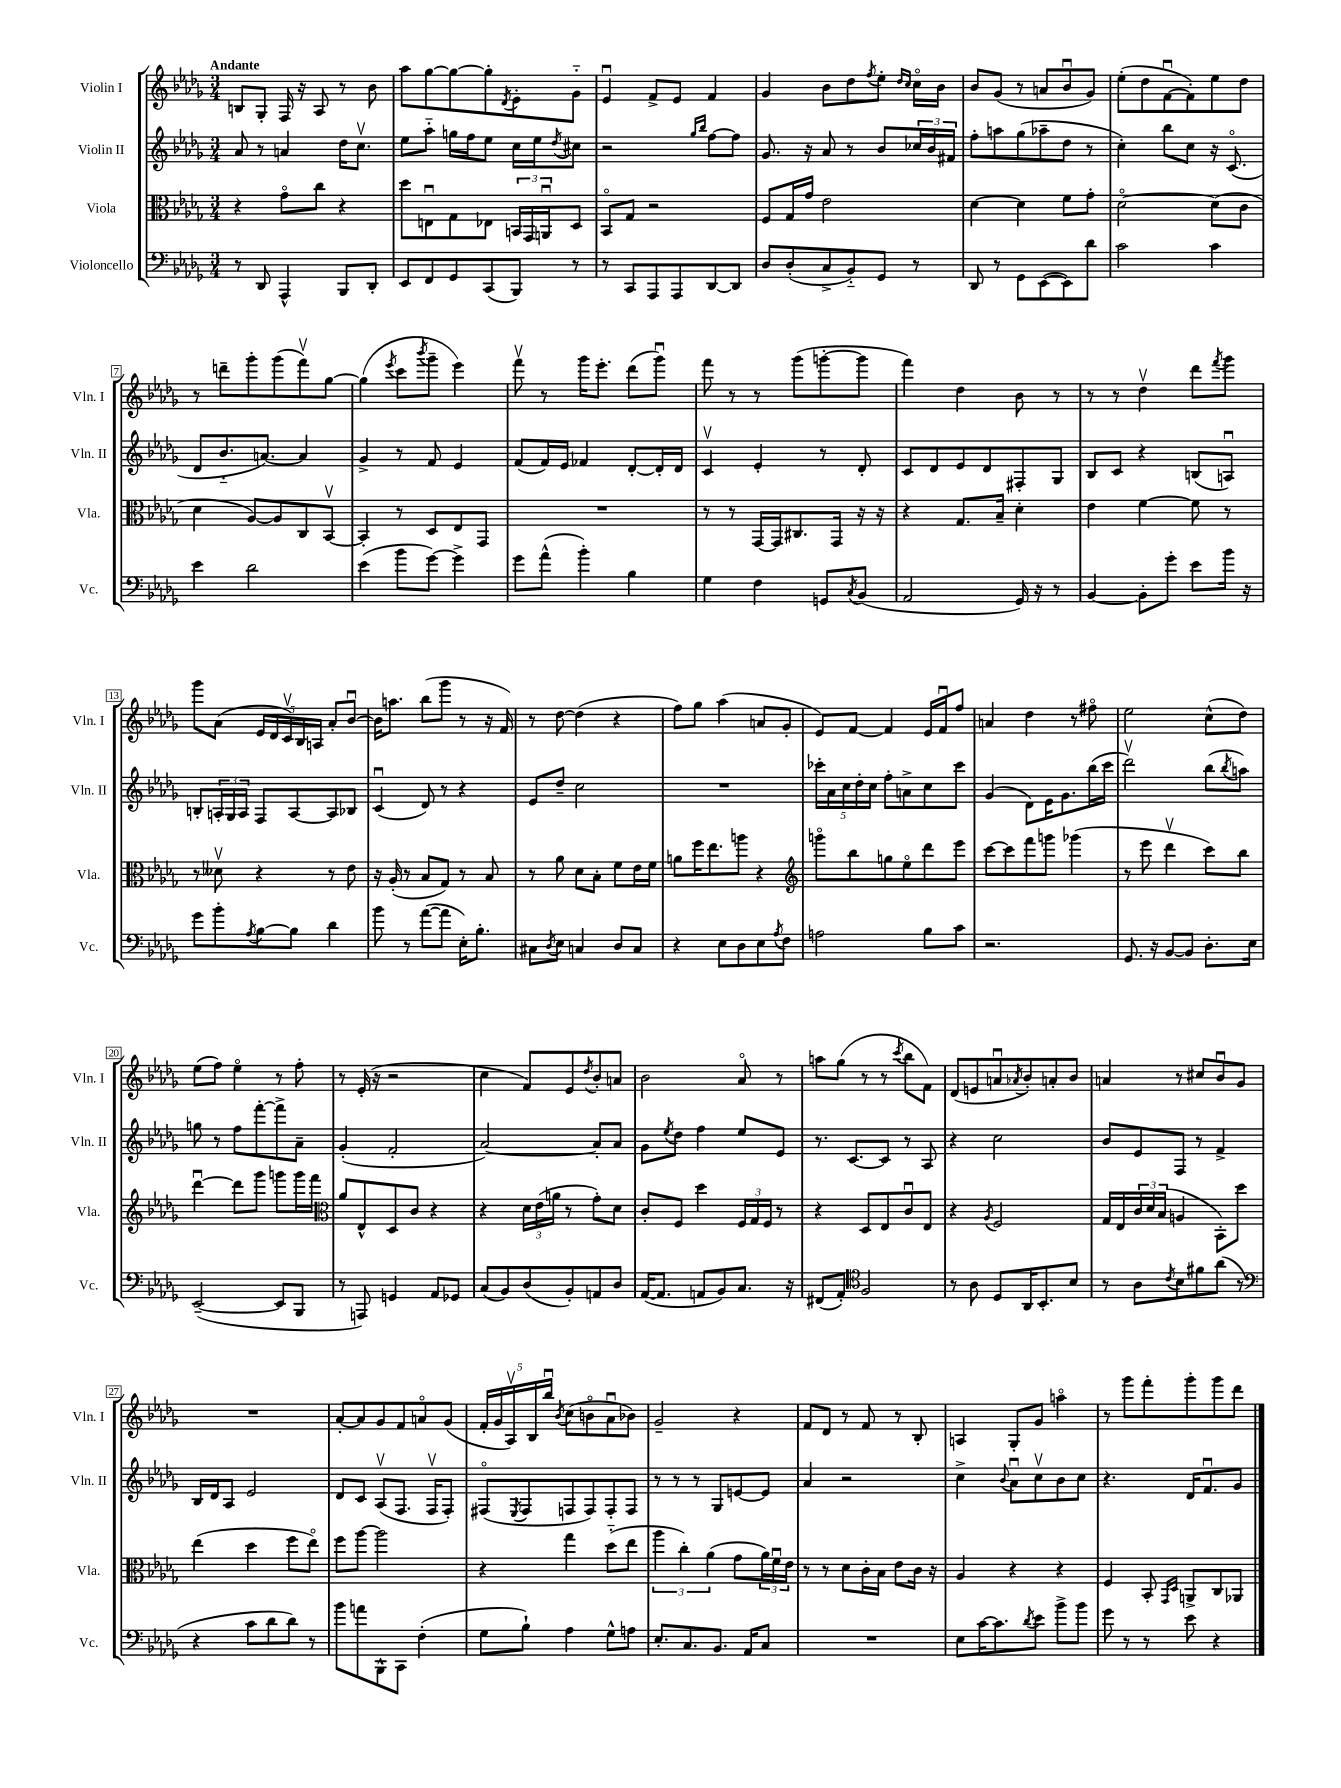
<<
\new StaffGroup <<
\new Staff = "s0" \with { instrumentName = "Violin I" shortInstrumentName = "Vln. I" } {
    \clef treble \key des \major \numericTimeSignature \time 3/4 \tempo "Andante"
    b8 ges8-. f16 r16 aes8 r8 bes'8 |
    aes''8 ges''8~ ges''8~ ges''8-. \acciaccatura { des'8 } ees'8-. ges'8-_ |
    ees'4\downbow f'8-> ees'8 f'4 |
    ges'4 bes'8 des''8 \acciaccatura { f''8 } ees''8-. \grace { des''16 c''16 } c''16\flageolet bes'16 |
    bes'8 ges'8( r8 a'8 bes'8\downbow ges'8) |
    ees''8-.( des''8 f'8~\downbow f'8-.) ees''8 des''8 |
    r8 d'''8-- ges'''8-. ges'''8( f'''8\upbow) ges''8~ |
    ges''4( \acciaccatura { ees'''8 } c'''8 \acciaccatura { bes'''8 } ges'''8-- ees'''4) |
    f'''8\upbow r8 ges'''16 ees'''8.-. des'''8( ges'''8\downbow) |
    f'''8 r8 r8 ges'''8( g'''8~-. g'''8 |
    f'''4) des''4 bes'8 r8 |
    r8 r8 des''4\upbow des'''8 \acciaccatura { f'''8 } ges'''8 |
    ges'''8 aes'8( \tuplet 5/4 { ees'16 des'16 c'16\upbow) bes16 a16 } aes'8-. bes'8~\downbow |
    bes'16 a''8. bes''8( ges'''8 r8 r16 f'16) |
    r8 des''8~ des''4( r4 |
    f''8) ges''8 aes''4( a'8 ges'8-. |
    ees'8) f'8~ f'4 ees'16 f'16\downbow f''8 |
    a'4 des''4 r8 fis''8\flageolet |
    ees''2 c''8-^( des''8) |
    ees''8( f''8) ees''4\flageolet r8 f''8-. |
    r8 ees'16-.( r16 r2 |
    c''4 f'8) ees'8 \acciaccatura { des''8 } bes'8-. a'8 |
    bes'2 aes'8\flageolet r8 |
    a''8 ges''8( r8 r8 \acciaccatura { c'''8 } bes''8 f'8) |
    des'8( e'8 a'8\downbow \acciaccatura { aes'8 } bes'8-.) a'8-. bes'8 |
    a'4 r8 cis''8 bes'8\downbow ges'8 |
    R2. |
    aes'8~-. aes'8 ges'8 f'8 a'8\flageolet ges'8( |
    \tuplet 5/4 { f'16-. ges'16 aes16\upbow) bes16 bes''16\downbow } \acciaccatura { bes'8 } c''8( b'8\flageolet aes'8\downbow bes'8) |
    ges'2-- r4 |
    f'8 des'8 r8 f'8 r8 bes8-. |
    a4 ges8-. ges'8 a''4\flageolet |
    r8 ges'''8 f'''8-. ges'''8-. ges'''8 des'''8 \bar "|." |
}
\new Staff = "s1" \with { instrumentName = "Violin II" shortInstrumentName = "Vln. II" } {
    \clef treble \key des \major \numericTimeSignature \time 3/4
    aes'8 r8 a'4 des''16 c''8.\upbow |
    ees''8 aes''8-_ g''16 f''16 ees''8 c''16 ees''16 \acciaccatura { des''8 } cis''8 |
    r2 \grace { ges''16 bes''16 } f''8~ f''8 |
    ges'8. r16 aes'8 r8 bes'8 \tuplet 3/2 { ces''16 bes'16 fis'16 } |
    f''8-. a''8 ges''8( aes''8-- des''8 r8 |
    c''4-.) bes''8 c''8 r16 c'8.\flageolet( |
    des'8 bes'8.-_ a'8.~) a'4 |
    ges'4-> r8 f'8 ees'4 |
    f'8( f'16) ees'16 fes'4 des'8~-. des'16-. des'16 |
    c'4\upbow ees'4-. r8 des'8-. |
    c'8 des'8 ees'8 des'8 fis8-. ges8 |
    bes8 c'8 r4 b8( a8\downbow) |
    b8-. \tuplet 3/2 { a16-. ges16 a16 } f8 a8~ a8 bes8 |
    c'4\downbow( des'8) r8 r4 |
    ees'8 des''8-- c''2 |
    R2. |
    \tuplet 5/4 { ces'''16-. aes'16 c''16 des''16-. c''16 } f''8-. a'8-> c''8 ces'''8 |
    ges'4( des'8) ees'16 ges'8. bes''16( c'''16 |
    des'''2\upbow) bes''8( \acciaccatura { bes''8 } a''8) |
    g''8 r8 f''8 f'''8~-. f'''8-> aes'8-- |
    ges'4-.( f'2-. |
    aes'2~) aes'8-. aes'8 |
    ges'8 \acciaccatura { ees''8 } des''8 f''4 ees''8 ees'8 |
    r8. c'8.~ c'8 r8 aes8 |
    r4 c''2 |
    bes'8 ees'8 f8 r8 f'4-> |
    bes16 des'16 aes8 ees'2 |
    des'8 c'8 aes8\upbow( f8. f16\upbow f8-.) |
    fis8\flageolet( \acciaccatura { ees8 } fis8 f8 f8) f8-. f8 |
    r8 r8 r8 ges8 e'8~ e'8 |
    aes'4 r2 |
    c''4-> \appoggiatura { bes'8 } aes'8\downbow c''8\upbow bes'8 c''8 |
    r4. des'16 f'8.\downbow ges'8 \bar "|." |
}
\new Staff = "s2" \with { instrumentName = "Viola" shortInstrumentName = "Vla." } {
    \clef alto \key des \major \numericTimeSignature \time 3/4
    r4 ges'8\flageolet c''8 r4 |
    des''8 e8\downbow ges8 ees8 \tuplet 3/2 { b,16 ges,16 a,16\downbow } des8 |
    bes,8\flageolet ges8 r2 |
    f8 ges16 ges'16 ees'2 |
    des'4~ des'4 f'8 ges'8-. |
    des'2~\flageolet des'8( c'8 |
    des'4 aes8~) aes8 c8 bes,8~\upbow |
    bes,4-. r8 des8 ees8 ges,8 |
    R2. |
    r8 r8 ges,16~ ges,16 cis8. ges,16 r16 r16 |
    r4 ges8. bes16-- des'4-. |
    ees'4 f'4~ f'8 r8 |
    r8 deses'8\upbow r4 r8 ees'8 |
    r16 aes16-.( r8 bes8 ges8) r8 bes8 |
    r8 aes'8 des'8 bes8-. f'8 ees'16 f'16 |
    a'8 f''16 ees''8. a''8 r4 |
    \clef treble g'''8\flageolet bes''8 g''8 ees''8\flageolet des'''8 ees'''8 |
    c'''8~ c'''8 f'''8 g'''8 ges'''4( |
    r8 ees'''8 des'''4\upbow c'''8) bes''8 |
    des'''4~\downbow des'''8 ges'''8 g'''8 g'''16 f'''16 |
    \clef alto aes'8 ees8-^ des8 c'8 r4 |
    r4 \tuplet 3/2 { des'16 ees'16( a'16 } r8 ges'8-.) des'8 |
    c'8-. f8 des''4 \tuplet 3/2 { f16 ges16 f16 } r8 |
    r4 des8 ees8 c'8\downbow ees8 |
    r4 \acciaccatura { aes8 } f2 |
    ges16 ees16 \tuplet 3/2 { c'16 des'16 bes16( } a4 bes,8-.) des''8 |
    ees''4( des''4 f''8 ees''8\flageolet) |
    f''8 aes''8~ aes''2 |
    r4 ges''4 des''8-_( ees''8 |
    \tuplet 3/2 { aes''4 c''4-.) aes'4( } ges'8 \tuplet 3/2 { aes'16) f'16\downbow ees'16 } |
    r8 r8 des'8 c'16-. bes16 ees'8 c'16 r16 |
    aes4 r4 r4 |
    f4 bes,8-. \grace { ges,16 des16 } a,8-> c8 aes,8 \bar "|." |
}
\new Staff = "s3" \with { instrumentName = "Violoncello" shortInstrumentName = "Vc." } {
    \clef bass \key des \major \numericTimeSignature \time 3/4
    r8 des,8 aes,,4-^ bes,,8 des,8-. |
    ees,8 f,8 ges,8 c,8( bes,,8) r8 |
    r8 c,8 aes,,8 aes,,8 des,8~ des,8 |
    des8 des8-.( c8-> bes,8-_) ges,8 r8 |
    des,8 r8 ges,8 ees,8~( ees,8) des'8 |
    c'2 c'4 |
    ees'4 des'2 |
    ees'4( bes'8 ges'8~) ges'4-> |
    ges'8 aes'8-^( bes'4-.) bes4 |
    ges4 f4 g,8 \acciaccatura { c8 } bes,8( |
    aes,2 ges,16) r16 r8 |
    bes,4~ bes,8-. ges'8-. ees'8 bes'16 r16 |
    ges'8 bes'8-. \acciaccatura { aes8 } bes8~ bes8 des'4 |
    bes'8 r8 aes'8~( aes'8 ees16-.) bes8.-. |
    cis8 \acciaccatura { des8 } ees8 c4 des8 c8 |
    r4 ees8 des8 ees8 \acciaccatura { aes8 } f8 |
    a2 bes8 c'8 |
    r2. |
    ges,8. r16 bes,8~ bes,8 des8.-. ees16 |
    ees,2~--( ees,8 bes,,8 |
    r8 a,,8) g,4 aes,8 ges,8 |
    c8( bes,8) des8( bes,8-.) a,8 des8 |
    aes,16~( aes,8. a,8 bes,8) c8. r16 |
    fis,8( aes,8-.) \clef tenor f2 |
    r8 aes8 des8 aes,16 bes,8.-. bes8 |
    r8 aes8 \acciaccatura { c'8 } bes8 fis'8 aes'8( r8 |
    \clef bass r4 c'8 des'8 des'8) r8 |
    bes'8 a'8 bes,,8-^ c,8 f4-.( |
    ges8 bes8-!) aes4 ges8-^ a8 |
    ees8.-. c8. bes,8. aes,16 c8 |
    R2. |
    ees8 c'16~ c'8. \acciaccatura { des'8 } ees'8 bes'8-> bes'8 |
    ges'8 r8 r8 ees'8 r4 \bar "|." |
}
>>
>>
\layout { \context { \Score \override BarNumber.stencil = #(make-stencil-boxer 0.1 0.3 ly:text-interface::print) } }
